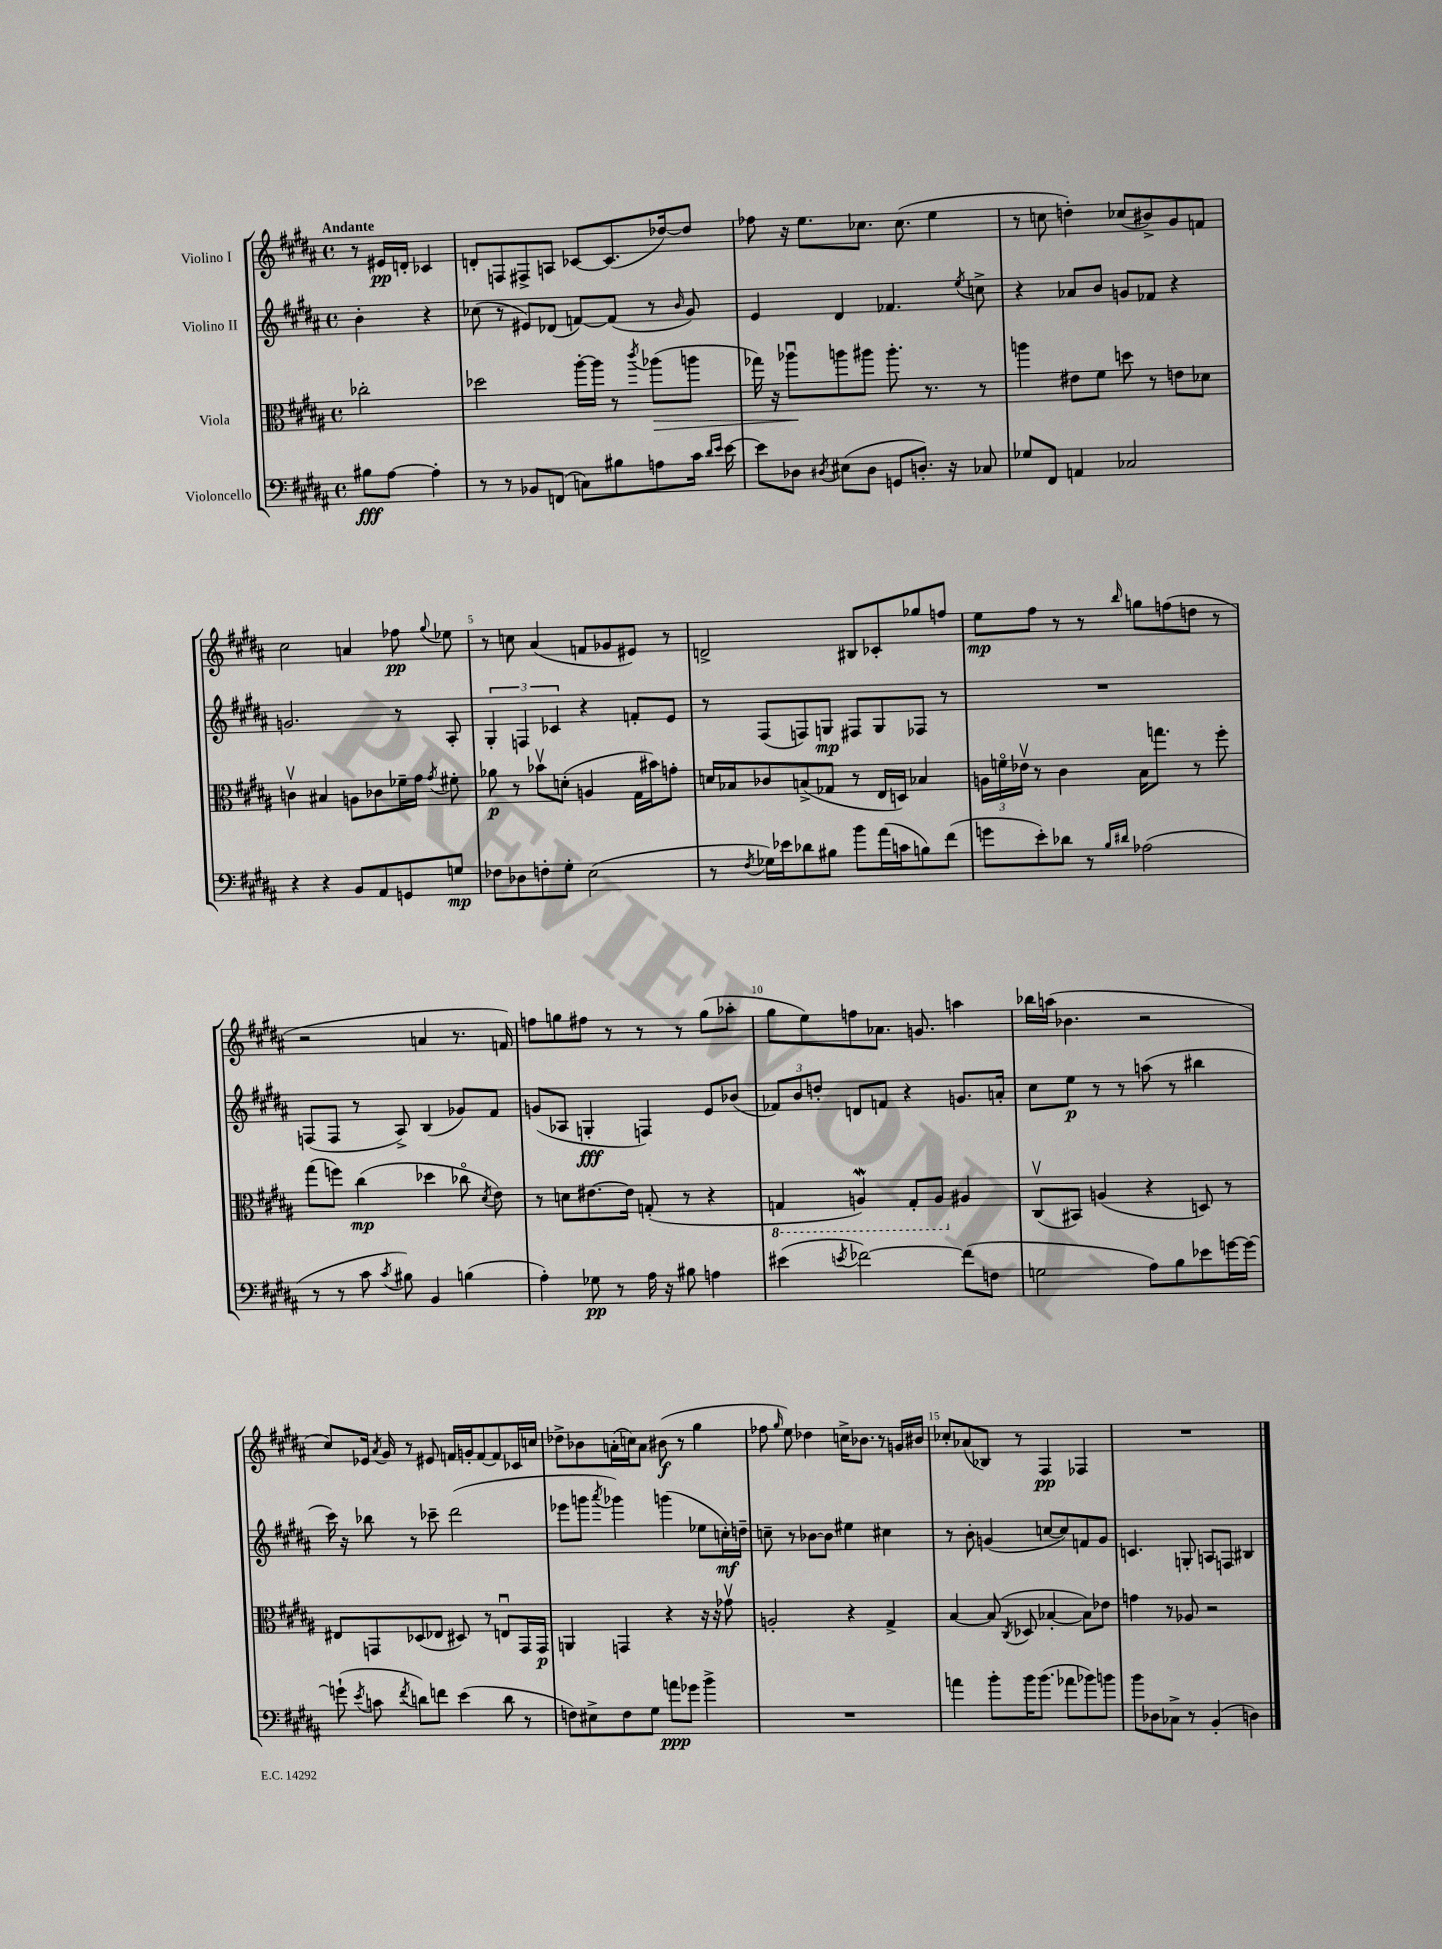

**kern	**dynam	**kern	**dynam	**kern	**dynam	**kern	**dynam
*part4	*part4	*part3	*part3	*part2	*part2	*part1	*part1
*staff4	*staff4	*staff3	*staff3	*staff2	*staff2	*staff1	*staff1
*I"Violoncello	*	*I"Viola	*	*I"Violino II	*	*I"Violino I	*
*clefF4	*	*clefC3	*	*clefG2	*	*clefG2	*
*k[f#c#g#d#a#]	*	*k[f#c#g#d#a#]	*	*k[f#c#g#d#a#]	*	*k[f#c#g#d#a#]	*
*M4/4	*	*M4/4	*	*M4/4	*	*M4/4	*
*met(c)	*	*met(c)	*	*met(c)	*	*met(c)	*
=	=	=	=	=	=	=	=
!	!	!	!	!	!	!LO:TX:a:B:t=Andante	!
8B#X\L	fff	2cc-X'\	.	4b'\	.	8r	.
[8A#\J	.	.	.	.	.	16e#X/LL	pp
.	.	.	.	.	.	16dn'/JJ	.
4A#'\]	.	.	.	4r	.	4c-X/	.
=1	=1	=1	=1	=1	=1	=1	=1
8r	.	2dd-X\	.	(8cc-X\	.	8dn'/L	.
8r	.	.	.	8r	.	8Fn/	.
8BB-X/L	.	.	.	8e#X/L)	.	8F#X^/	.
(8FFn/J	.	.	.	(8d-X/J	.	8An/J	.
8Cn\L)	.	[16aa#'\LL	.	[8fn/L)	.	[8c-X/L	.
.	.	16aa#\JJ]	.	.	.	.	.
8B#X\	.	8r	.	(8f/J]	.	(8.c-/]	.
.	.	8qccc#/	.	.	.	.	.
!	!	!	!LO:HP:b	!	!	!	!
8An\	.	(8aa-X\L	>	8r	.	.	.
.	.	.	.	.	.	[16dd-X/k)	.
.	.	.	.	16qqb/	.	.	.
16c#\Jk	.	8aan\J	.	8g#/)	.	8dd-/J]	.
16qqd#/LL	.	.	.	.	.	.	.
16qqe/JJ	.	.	.	.	.	.	.
[16e\	.	.	.	.	.	.	.
=2	=2	=2	=2	=2	=2	=2	=2
8e\L]	.	16gg-X\)	.	4e/	.	8ff-X\	.
.	.	16r	.	.	.	.	.
8D-X\J	.	8aa-Xu\L	.	.	.	16r	.
.	.	.	.	.	.	8.ee\L	.
8qD#X/	.	.	.	.	.	.	.
(8E#X\L	.	8aan\	]	4d#/	.	.	.
8D#\J	.	8aa#X\J	.	.	.	8.cc-X\J	.
8GGn/L	.	8.aa#'\	.	4.f-X/	.	.	.
.	.	.	.	.	.	(8.cc-\	.
8.Dn'/J)	.	.	.	.	.	.	.
.	.	8.r	.	.	.	.	.
.	.	.	.	.	.	4ee\	.
16r	.	.	.	.	.	.	.
.	.	.	.	8qee/	.	.	.
8C-X/	.	8r	.	8ccn^\	.	.	.
=3	=3	=3	=3	=3	=3	=3	=3
8G-X/L	.	4aan\	.	4r	.	8r	.
8FF#/J	.	.	.	.	.	8ccn\	.
4AAn/	.	8e#X\L	.	8a-X/L	.	4ddn'\)	.
.	.	8f#\J	.	8b/J	.	.	.
2C-X/	.	8ddn\	.	8gn/L	.	(8cc-X/L	.
.	.	8r	.	8f-X/J	.	8b#X^/)	.
.	.	8en\L	.	4r	.	8g#/	.
.	.	8d-X\J	.	.	.	8fn/J	.
!!LO:LB:g=z
=4	=4	=4	=4	=4	=4	=4	=4
4r	.	4cnv\	.	2.gn/	.	2cc#\	.
4r	.	4B#X/	.	.	.	.	.
8BB/L	.	8An\L	.	.	.	4an/	.
8AA#/	.	8c-X\	.	.	.	.	.
8GGn/	.	16f-X~\L	.	8r	.	8ff-X\	pp
.	.	16g#\JJ	.	.	.	.	.
.	.	8qg#/	.	.	.	8qqgg#/	.
8Gn/J	mp	8f#X'\	.	8A#'/	.	8ee-X\	.
=5	=5	=5	=5	=5	=5	=5	=5
8F-X\L	.	8a-X\	p	6G#'/	.	8r	.
8D-X\	.	8r	.	.	.	8ccn\	.
.	.	.	.	6Fn/	.	.	.
8Fn'\	.	8b-Xv\L	.	.	.	(4a#/	.
.	.	.	.	6c-X/	.	.	.
8G#'\J	.	(8dn'\J	.	.	.	.	.
(2E\	.	4An/	.	4r	.	8fn/L	.
.	.	.	.	.	.	8g-X/	.
.	.	16G#\LL	.	8fn'/L	.	8e#X/J)	.
.	.	16b#X\J)	.	.	.	.	.
.	.	8gn'\J	.	8e/J	.	8r	.
=6	=6	=6	=6	=6	=6	=6	=6
8r	.	16dn/LL	.	8r	.	2dn^/	.
.	.	16B-X/J	.	.	.	.	.
8qF#/	.	.	.	.	.	.	.
16G-X\LL)	.	8c-X/	.	(8F#/L	.	.	.
16e-X\J	.	.	.	.	.	.	.
8d-X\	.	(8Bn^/	.	8Fn/)	.	.	.
8B#X\J	.	8G-X/J	.	8Gn/J	mp	.	.
8b\L	.	8r	.	8F#X/L	.	8B#X/L	.
(16a#\L	.	16E/LL	.	8G/	.	8c-X'/	.
16cn\J	.	16Dn/JJ)	.	.	.	.	.
8Bn\)	.	4B-X/	.	8F-X/J	.	8gg-X/	.
(8f#\J	.	.	.	8r	.	8ffn/J	.
=7	=7	=7	=7	=7	=7	=7	=7
8gn\L	.	24An\LL	.	1r	.	8ee\L	mp
.	.	24fn\	.	.	.	.	.
.	.	24e-Xv\JJ	.	.	.	.	.
8e'\)	.	8r	.	.	.	8ff#\J	.
8d-X\J	.	4c#\	.	.	.	8r	.
8r	.	.	.	.	.	8r	.
16qqB/LL	.	.	.	.	.	.	.
16qqd#X/JJ	.	.	.	.	.	16qqbb/	.
(2A-X\	.	16B\KL	.	.	.	8ggn\L	.
.	.	8.ggn\J	.	.	.	.	.
.	.	.	.	.	.	(8ffn\	.
.	.	8r	.	.	.	8ddn\J	.
.	.	8ff#'\	.	.	.	8r	.
!!LO:LB:g=z
=8	=8	=8	=8	=8	=8	=8	=8
8r	.	(8gg#\L	.	(8Fn/L	.	2r	.
8r	.	8ffn\J)	.	8F/J	.	.	.
8c#\	.	(4cc#\	mp	8r	.	.	.
8qc#/	.	.	.	.	.	.	.
8B#X\)	.	.	.	8A#^/)	.	.	.
4BB/	.	4dd-X\	.	(4B/	.	4an/	.
(4Bn\	.	8cc-X\	.	8g-X/L)	.	8.r	.
.	.	8qd#/	.	.	.	.	.
.	.	8e\)	.	8f#/J	.	.	.
.	.	.	.	.	.	16fn/)	.
=9	=9	=9	=9	=9	=9	=9	=9
4A#'\)	.	8r	.	(8gn/L	.	8ffn\L	.
.	.	8dn\L	.	8A-X/J	.	8ggn\	.
8G-X\	pp	[8.e#X\	.	4Gn'/	fff	8ff#X\J	.
8r	.	.	.	.	.	8r	.
.	.	16e#\Jk]	.	.	.	.	.
16A#\	.	(8Gn'/	.	4Fn/)	.	8r	.
16r	.	.	.	.	.	.	.
8B#X\	.	8r	.	.	.	8r	.
4An\	.	4r	.	8e/L	.	(8gg\L	.
.	.	.	.	(8b-X/J	.	8aa-X'\J	.
=10	=10	=10	=10	=10	=10	=10	=10
*	*	*8ba	*	*	*	*	*
(4e#X\	.	4GGn/	.	12f-X/L)	.	8gg#\L	.
.	.	.	.	12b/	.	.	.
.	.	.	.	.	.	8ee\)	.
.	.	.	.	12ddn'/J	.	.	.
8qen/	.	.	.	.	.	.	.
[2f-X\)	.	4AAnw/)	.	8dn/L	.	8ffn\	.
.	.	.	.	8fn/J	.	8.a-X\J	.
.	.	8GG'/L	.	4r	.	.	.
.	.	.	.	.	.	8.gn/	.
.	.	8AA/J	.	.	.	.	.
*	*	*X8ba	*	*	*	*	*
(8f-\L]	.	4A#X/	.	8.gn/L	.	4aan\	.
8Fn\J	.	.	.	.	.	.	.
.	.	.	.	16an'/Jk	.	.	.
=11	=11	=11	=11	=11	=11	=11	=11
2Gn\	.	(8C#v/L	.	8cc#\L	.	16bb-X\LL	.
.	.	.	.	.	.	(16aan\JJ	.
.	.	8BB#X/J)	.	8ee\J	p	4.b-X\	.
.	.	(4An/	.	8r	.	.	.
.	.	.	.	8r	.	.	.
8A#\L)	.	4r	.	(8aan\	.	2r	.
8B\	.	.	.	8r	.	.	.
8e-X\	.	8Dn/)	.	4bb#X\	.	.	.
[16gn\L	.	8r	.	.	.	.	.
16g\JJ_	.	.	.	.	.	.	.
!!LO:LB:g=z
=12	=12	=12	=12	=12	=12	=12	=12
(8gn`\]	.	8E#X/L	.	16ccc#\)	.	8cc#/L)	.
.	.	.	.	16r	.	.	.
8qe/	.	.	.	.	.	.	.
8cn\	.	8GGn/	.	8bb-X\	.	16e-X/Jk	.
.	.	.	.	.	.	8qa#/	.
.	.	.	.	.	.	16g#/	.
8qf#/	.	.	.	.	.	.	.
8dn\L)	.	(8D-X/	.	8r	.	8r	.
8fn\J	.	8E-X/J	.	8ccc-X~\	.	8e#X/	.
(4e\	.	8D#X/)	.	(2ddd#\	.	16fn/LL	.
.	.	.	.	.	.	16gn'/J	.
.	.	8r	.	.	.	[8f/	.
8d\	.	8Enu/L	.	.	.	8f/]	.
8r	.	16GG/L	.	.	.	16c-X/L	.
.	.	16GG/JJ	p	.	.	16ccn/JJ	.
=13	=13	=13	=13	=13	=13	=13	=13
8Fn\L)	.	4AAn/	.	8eee-X\L	.	8dd-X^\L	.
8E#X^\	.	.	.	8gggn\J	.	8b-X\	.
.	.	.	.	8qaaa#/	.	.	.
8F\	.	4GGn/	.	4ggg-X\)	.	(16an'\L	.
.	.	.	.	.	.	16ccn\J)	.
8G#\J	.	.	.	.	.	8a\J	.
8an\L	ppp	4r	.	(4gggn\	.	(8b#X\	f
8g-X\J	.	.	.	.	.	8r	.
4b^\	.	16r	.	8ee-X\L	.	4gg#\	.
.	.	16r	.	.	.	.	.
.	.	8g-Xv\	.	16ccn'\L)	mf	.	.
.	.	.	.	16ddn~\JJ	.	.	.
=14	=14	=14	=14	=14	=14	=14	=14
1r	.	2An'/	.	8ccn~\	.	8ff-X\	.
.	.	.	.	.	.	16qqgg#/	.
.	.	.	.	8r	.	8ee\)	.
.	.	.	.	[8b-X\L	.	4dd-X\	.
.	.	.	.	8b-\J]	.	.	.
.	.	4r	.	4ee#X\	.	16ccn^\KL	.
.	.	.	.	.	.	8.b-X\J	.
.	.	4G#^/	.	4cc#X\	.	8r	.
.	.	.	.	.	.	16gn/LL	.
.	.	.	.	.	.	16b#X/JJ	.
=15	=15	=15	=15	=15	=15	=15	=15
4an\	.	[4B/	.	8r	.	8cc-X'/L	.
.	.	.	.	8b'\	.	(8a-X/	.
8b'\L	.	(8B/]	.	(4gn/	.	8B-X/J)	.
.	.	8qC#/	.	.	.	.	.
16b\K	.	8D-X/	.	.	.	8r	.
(8.b\J	.	.	.	.	.	.	.
.	.	[4B-X'/	.	[8ccn/L	.	4F#/	pp
8a-X\L	.	.	.	8cc/])	.	.	.
8b-X\)	.	8B-\L])	.	8fn/	.	4F-X/	.
8bn\J	.	8e-X\J	.	8g/J	.	.	.
=16	=16	=16	=16	=16	=16	=16	=16
8b\L	.	4gn\	.	4.cn/	.	1r	.
8D-X\	.	.	.	.	.	.	.
8C-X^\J	.	8r	.	.	.	.	.
8r	.	8A-X/	.	8Gn'/	.	.	.
(4BB'/	.	2r	.	8An/L	.	.	.
.	.	.	.	8Fn/J	.	.	.
4Dn\)	.	.	.	4B#X/	.	.	.
==	==	==	==	==	==	==	==
*-	*-	*-	*-	*-	*-	*-	*-
